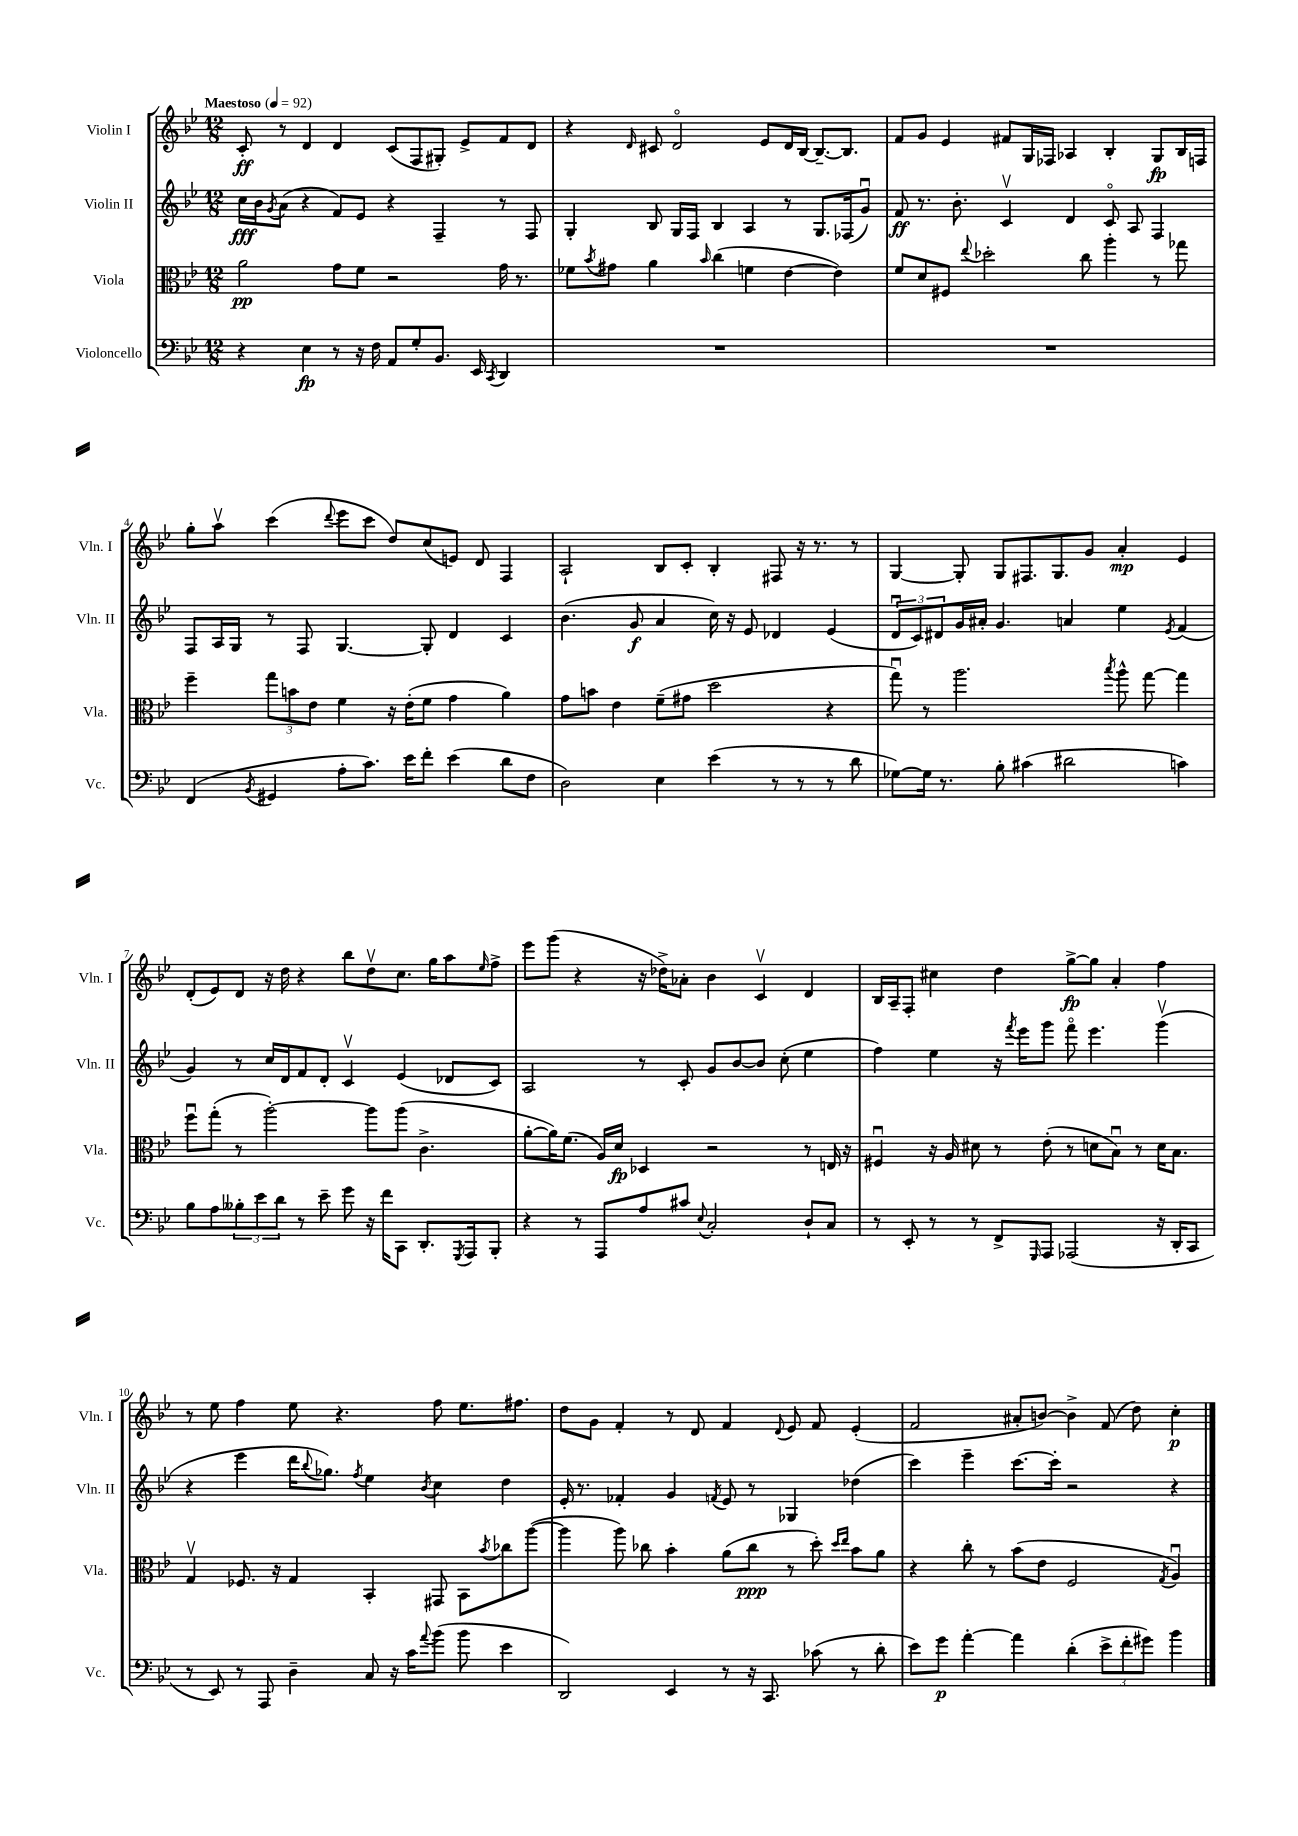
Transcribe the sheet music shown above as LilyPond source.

<<
\new StaffGroup <<
\new Staff = "s0" \with { instrumentName = "Violin I" shortInstrumentName = "Vln. I" } {
    \clef treble \key bes \major \numericTimeSignature \time 12/8 \tempo "Maestoso" 4 = 92
    c'8-.\ff r8 d'4 d'4 c'8( f8 gis8-.) ees'8-> f'8 d'8 |
    r4 \grace { d'16 } cis'8 d'2\flageolet ees'8 d'16 bes16~ bes8.~-- bes8. |
    f'8 g'8 ees'4 fis'8 g16 fes16 aes4 bes4-. g8\fp bes16 f16 |
    g''8-. a''8\upbow c'''4( \appoggiatura { d'''8 } ees'''8 c'''8 d''8) c''8( e'8) d'8 f4 |
    a2-! bes8 c'8-. bes4-. fis8 r16 r8. r8 |
    g4~ g8-. g8 fis8. g8. g'8 a'4-.\mp ees'4 |
    d'8-.( ees'8) d'8 r16 d''16 r4 bes''8 d''8\upbow c''8. g''16 a''8 \grace { ees''16 } f''8-> |
    ees'''8 g'''8( r4 r16 des''16->) aes'8-. bes'4 c'4\upbow d'4 |
    bes16 a16-- f8-. cis''4 d''4 g''8~->\fp g''8 a'4-. f''4 |
    r8 ees''8 f''4 ees''8 r4. f''8 ees''8. fis''8. |
    d''8 g'8 f'4-. r8 d'8 f'4 \appoggiatura { d'8 } ees'8 f'8 ees'4-.( |
    f'2 ais'8-. b'8~) b'4-> f'8( d''8) c''4-.\p \bar "|." |
}
\new Staff = "s1" \with { instrumentName = "Violin II" shortInstrumentName = "Vln. II" } {
    \clef treble \key bes \major \numericTimeSignature \time 12/8
    c''16\fff bes'16 \acciaccatura { g'8 } a'8( r4 f'8) ees'8 r4 f4-- r8 f8 |
    g4-. bes8 g16 f16 bes4 a4 r8 g8. fes16( g'8\downbow) |
    f'8\ff r8. bes'8.-. c'4\upbow d'4 c'8\flageolet a8 f4 |
    f8 a16 g16 r8 f8 g4.~ g8-. d'4 c'4 |
    bes'4.( g'8\f a'4 c''16) r16 ees'8 des'4 ees'4( |
    \tuplet 3/2 { d'8\downbow c'8) dis'8 } g'16 ais'16-. g'4. a'4 ees''4 \acciaccatura { ees'8 } f'4( |
    g'4) r8 c''16 d'16 f'8 d'8-. c'4\upbow ees'4( des'8 c'8) |
    a2 r8 c'8-. g'8 bes'8~ bes'8 c''8-.( ees''4 |
    f''4) ees''4 r16 \acciaccatura { f'''8 } ees'''16 g'''8 f'''8\flageolet ees'''4. g'''4\upbow( |
    r4 ees'''4 d'''16 \appoggiatura { bes''8 } ges''8.) \acciaccatura { f''8 } ees''4 \acciaccatura { bes'8 } c''4 d''4 |
    ees'16-. r8. fes'4-. g'4 \acciaccatura { f'8 } ees'8 r8 ges4 des''4( |
    c'''4) ees'''4-- c'''8.~ c'''16-. r2 r4 \bar "|." |
}
\new Staff = "s2" \with { instrumentName = "Viola" shortInstrumentName = "Vla." } {
    \clef alto \key bes \major \numericTimeSignature \time 12/8
    a'2\pp g'8 f'8 r2 g'16 r8. |
    fes'8 \acciaccatura { bes'8 } gis'8 a'4 \grace { bes'16 } c''4( f'4 ees'4~ ees'4) |
    f'8 d'8 fis8 \appoggiatura { ees''8 } des''2-. c''8 a''4-. r8 ges''8 |
    f''4-- \tuplet 3/2 { g''8 b'8 ees'8 } f'4 r16 ees'16-.( f'8 g'4 a'4) |
    g'8 b'8 ees'4 f'8--( gis'8 d''2 r4 |
    g''8\downbow) r8 a''2. \acciaccatura { bes''8 } a''8-^ g''8~ g''4 |
    f''8\downbow g''8-.( r8 a''2~-.) a''8 a''8( c'4.-> |
    a'8~-. a'16) f'8.( a16) d'16\fp des4 r2 r8 e16 r16 |
    fis4\downbow r16 a16 dis'8 r8 ees'8-.( r8 d'8 bes8\downbow) r8 d'16 bes8. |
    g4\upbow fes8. r16 g4 bes,4-. gis,8 bes,8 \acciaccatura { bes'8 } ces''8 a''8~( |
    a''4 a''8) ces''8 bes'4-. a'8( ces''8\ppp r8 d''8-.) \grace { d''16 ees''16 } bes'8 a'8 |
    r4 c''8-. r8 bes'8( ees'8 f2 \acciaccatura { g8 } a4\downbow) \bar "|." |
}
\new Staff = "s3" \with { instrumentName = "Violoncello" shortInstrumentName = "Vc." } {
    \clef bass \key bes \major \numericTimeSignature \time 12/8
    r4 ees4\fp r8 r16 f16 a,8 g8-. bes,8. ees,16 \acciaccatura { c,8 } d,4 |
    R1. |
    R1. |
    f,4( \acciaccatura { bes,8 } gis,4 a8-. c'8.) ees'16 f'8-. ees'4( d'8 f8 |
    d2) ees4 ees'4( r8 r8 r8 d'8 |
    ges8~) ges16 r8. bes8-. cis'4( dis'2 c'4) |
    bes8 a8 \tuplet 3/2 { beses8-. ees'8 d'8 } r8 ees'8-- g'8 r16 f'16 c,8 d,8.-. \acciaccatura { g,,8 } a,,16 bes,,8-. |
    r4 r8 a,,8 a8 cis'8 \appoggiatura { ees8 } c2-. d8-! c8 |
    r8 ees,8-. r8 r8 f,8-> \grace { g,,16 } a,,8 aes,,2( r16 d,16-. c,8 |
    r8 ees,8) r8 a,,8 d4-- c8 r16 c'16 \appoggiatura { a'8 } bes'8( bes'8 ees'4 |
    d,2) ees,4 r8 r16 c,8. ces'8( r8 d'8-. |
    ees'8) g'8\p a'4~-. a'4 d'4-.( \tuplet 3/2 { ees'8-> f'8-. gis'8) } bes'4 \bar "|." |
}
>>
>>
